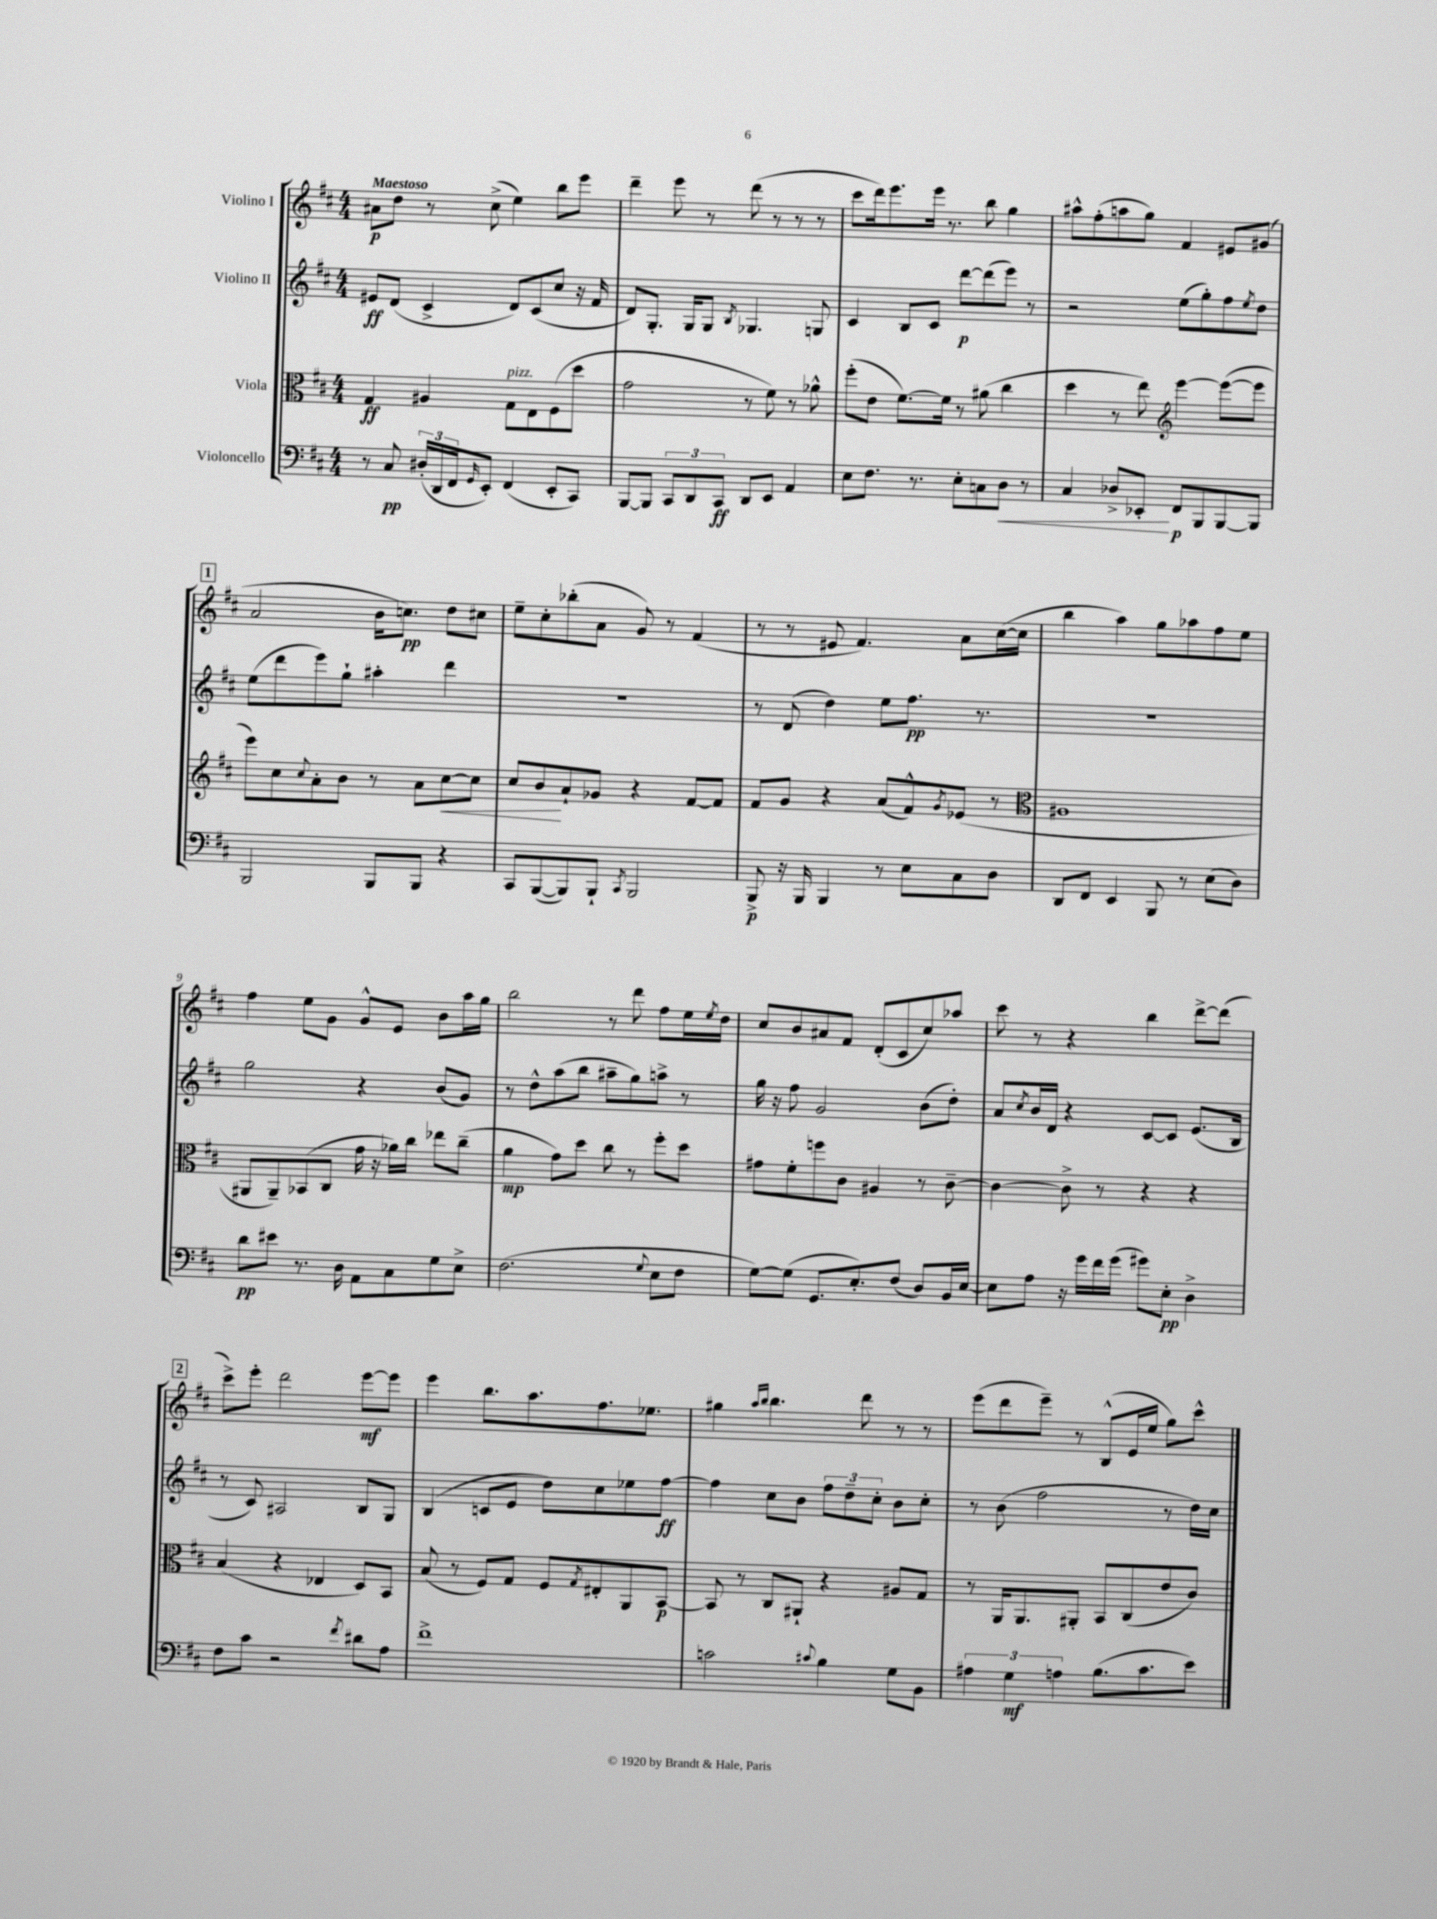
<<
\new StaffGroup <<
\new Staff = "s0" \with { instrumentName = "Violino I" } {
    \clef treble \key d \major \numericTimeSignature \time 4/4 \tempo "Maestoso"
    ais'8\p d''8 r8 cis''8->( e''4) b''8 e'''8 |
    d'''4-- e'''8 r8 d'''8( r8 r8 r8 |
    cis'''8 d'''16) e'''8. e'''16 r8. b''8 g''4 |
    ais''8-^ fis''8-.( a''8 g''8) fis'4 eis'8 gis'8( |
    \mark \markup { \box "1" } a'2 b'16 c''8.\pp) d''8 cis''8 |
    e''8-- cis''8-. bes''8-.( a'8 g'8) r8 fis'4( |
    r8 r8 eis'8 fis'4.) a'8 cis''16~( cis''16 |
    b''4 a''4) g''8 aes''8 fis''8 e''8 |
    fis''4 e''8 g'8 g'8-^ e'8 b'8 a''16 g''16 |
    b''2 r8 d'''8 fis''8 e''16 \acciaccatura { e''8 } d''16 |
    cis''8 b'8 ais'8 fis'8 d'8-.( cis'8 cis''8) aes''8 |
    cis'''8 r8 r4 b''4 d'''8~-> d'''8( |
    \mark \markup { \box "2" } cis'''8->) e'''8-. d'''2 e'''8~\mf e'''8 |
    e'''4 b''8. a''8. fis''8. ees''8. |
    gis''4 \grace { a''16 b''16 } b''4. d'''8 r8 r8 |
    e'''8( d'''8 e'''8--) r8 b8-^( e'16 e''16 g''8) cis'''8-^ \bar "|." |
}
\new Staff = "s1" \with { instrumentName = "Violino II" } {
    \clef treble \key d \major \numericTimeSignature \time 4/4
    eis'8\ff d'8( cis'4-> d'8) cis'8( cis''8 r16 fis'16 |
    d'8) g8.-. g16 g8 \acciaccatura { b8 } ges4. g8 |
    cis'4 b8 cis'8 d'''8~\p d'''8( e'''8) r8 |
    r2 e''8( g''8-.) fis''8 \acciaccatura { e''8 } d''8 |
    \mark \markup { \box "1" } e''8( d'''8 e'''8) g''8-! ais''4-. d'''4 |
    r1 |
    r8 d'8( d''4) e''8 fis''8.\pp r8. |
    r1 |
    g''2 r4 b'8( g'8) |
    r8 d''8-^ a''8( b''8 ais''8-- g''8) a''8-> r8 |
    g''16 r16 fis''8 g'2 b'8( d''8-.) |
    a'8 \acciaccatura { cis''8 } b'16 d'16 r4 cis'8~ cis'8 e'8.( b16 |
    \mark \markup { \box "2" } r8 cis'8) ais2 b8 g8 |
    b4( c'8 e'8 d''8) cis''8 ees''8 fis''8~\ff |
    fis''4 cis''8 b'8 \tuplet 3/2 { fis''8 d''8-- cis''8-. } b'8 cis''8-. |
    r8 b'8( fis''2 r8 d''16) cis''16 \bar "|." |
}
\new Staff = "s2" \with { instrumentName = "Viola" } {
    \clef alto \key d \major \numericTimeSignature \time 4/4
    g4\ff ais4 g8^\markup { \italic "pizz." } e8 fis8( d''8 |
    g'2 r8 fis'8) r8 aes'8-^ |
    fis''8-.( e'8 fis'8.~) fis'16 r8 ais'8( cis''4 |
    d''4 r8 e''8) \clef treble e'''4~ e'''8~( e'''8 |
    \mark \markup { \box "1" } e'''8) cis''8 \appoggiatura { cis''8 } a'8-. b'8 r8 a'8 cis''8~\< cis''8 |
    cis''8 b'8\! a'8-! ges'8 r4 fis'8~ fis'8 |
    fis'8 g'8 r4 a'8( fis'8-^) \acciaccatura { g'8 } ees'8( r8 |
    \clef alto ais1 |
    ais,8 ais,8--) bes,8( cis8 g'16 r16 aes'16) cis''16 ees''8 cis''8--( |
    a'4\mp g'8) d''8 cis''8 r8 fis''8-. d''8 |
    gis'8 fis'8-. f''8 cis'8 ais4 r8 cis'8~-- |
    cis'4~ cis'8-> r8 r4 r4 |
    \mark \markup { \box "2" } b4( r4 ees4 d8) b,8 |
    b8( r8 fis8) g8 fis8 \acciaccatura { g8 } eis8-. a,8 b,8~\p |
    b,8 r8 cis8 ais,8-! r4 ais8 g8 |
    r8 a,16 a,8. ais,8-. b,8 cis8( e'8 cis'8) \bar "|." |
}
\new Staff = "s3" \with { instrumentName = "Violoncello" } {
    \clef bass \key d \major \numericTimeSignature \time 4/4
    r8 cis8\pp \tuplet 3/2 { dis16-.( d,16 fis,16 } \grace { g,16 } e,8-.) fis,4( e,8-. cis,8) |
    b,,8~ b,,8 \tuplet 3/2 { cis,8 d,8 cis,8\ff } d,8 e,8 a,4 |
    e8 fis8. r8. e8-. c8 d8\< r8 |
    cis4 des8-> ees,8-.\! fis,8\p b,,8 b,,8~ b,,8 |
    \mark \markup { \box "1" } b,,2 b,,8 b,,8 r4 |
    cis,8 b,,8~( b,,8) b,,8-! \acciaccatura { cis,8 } b,,2 |
    b,,8->\p r16 b,,16 b,,4 r8 e8 cis8 d8 |
    d,8 fis,8 e,4 b,,8 r8 e8( d8) |
    d'8\pp eis'8 r8. d16 a,8 cis8 g8 e8-> |
    fis2.( \appoggiatura { g8 } e8 fis8 |
    g8~) g8( g,8. e8.-.) fis8( d8) b,16 e16~ |
    e8 a8 r16 g'16 fis'16 g'16( gis'8) e8-.\pp d4-> |
    \mark \markup { \box "2" } fis8 cis'8 r2 \acciaccatura { fis'8 } dis'8 a8 |
    fis'1-> |
    c'2 \appoggiatura { cis'8 } b4 g8 b,8 |
    \tuplet 3/2 { ais4 g4\mf a4 } b8.( cis'8. e'8) \bar "|." |
}
>>
>>
